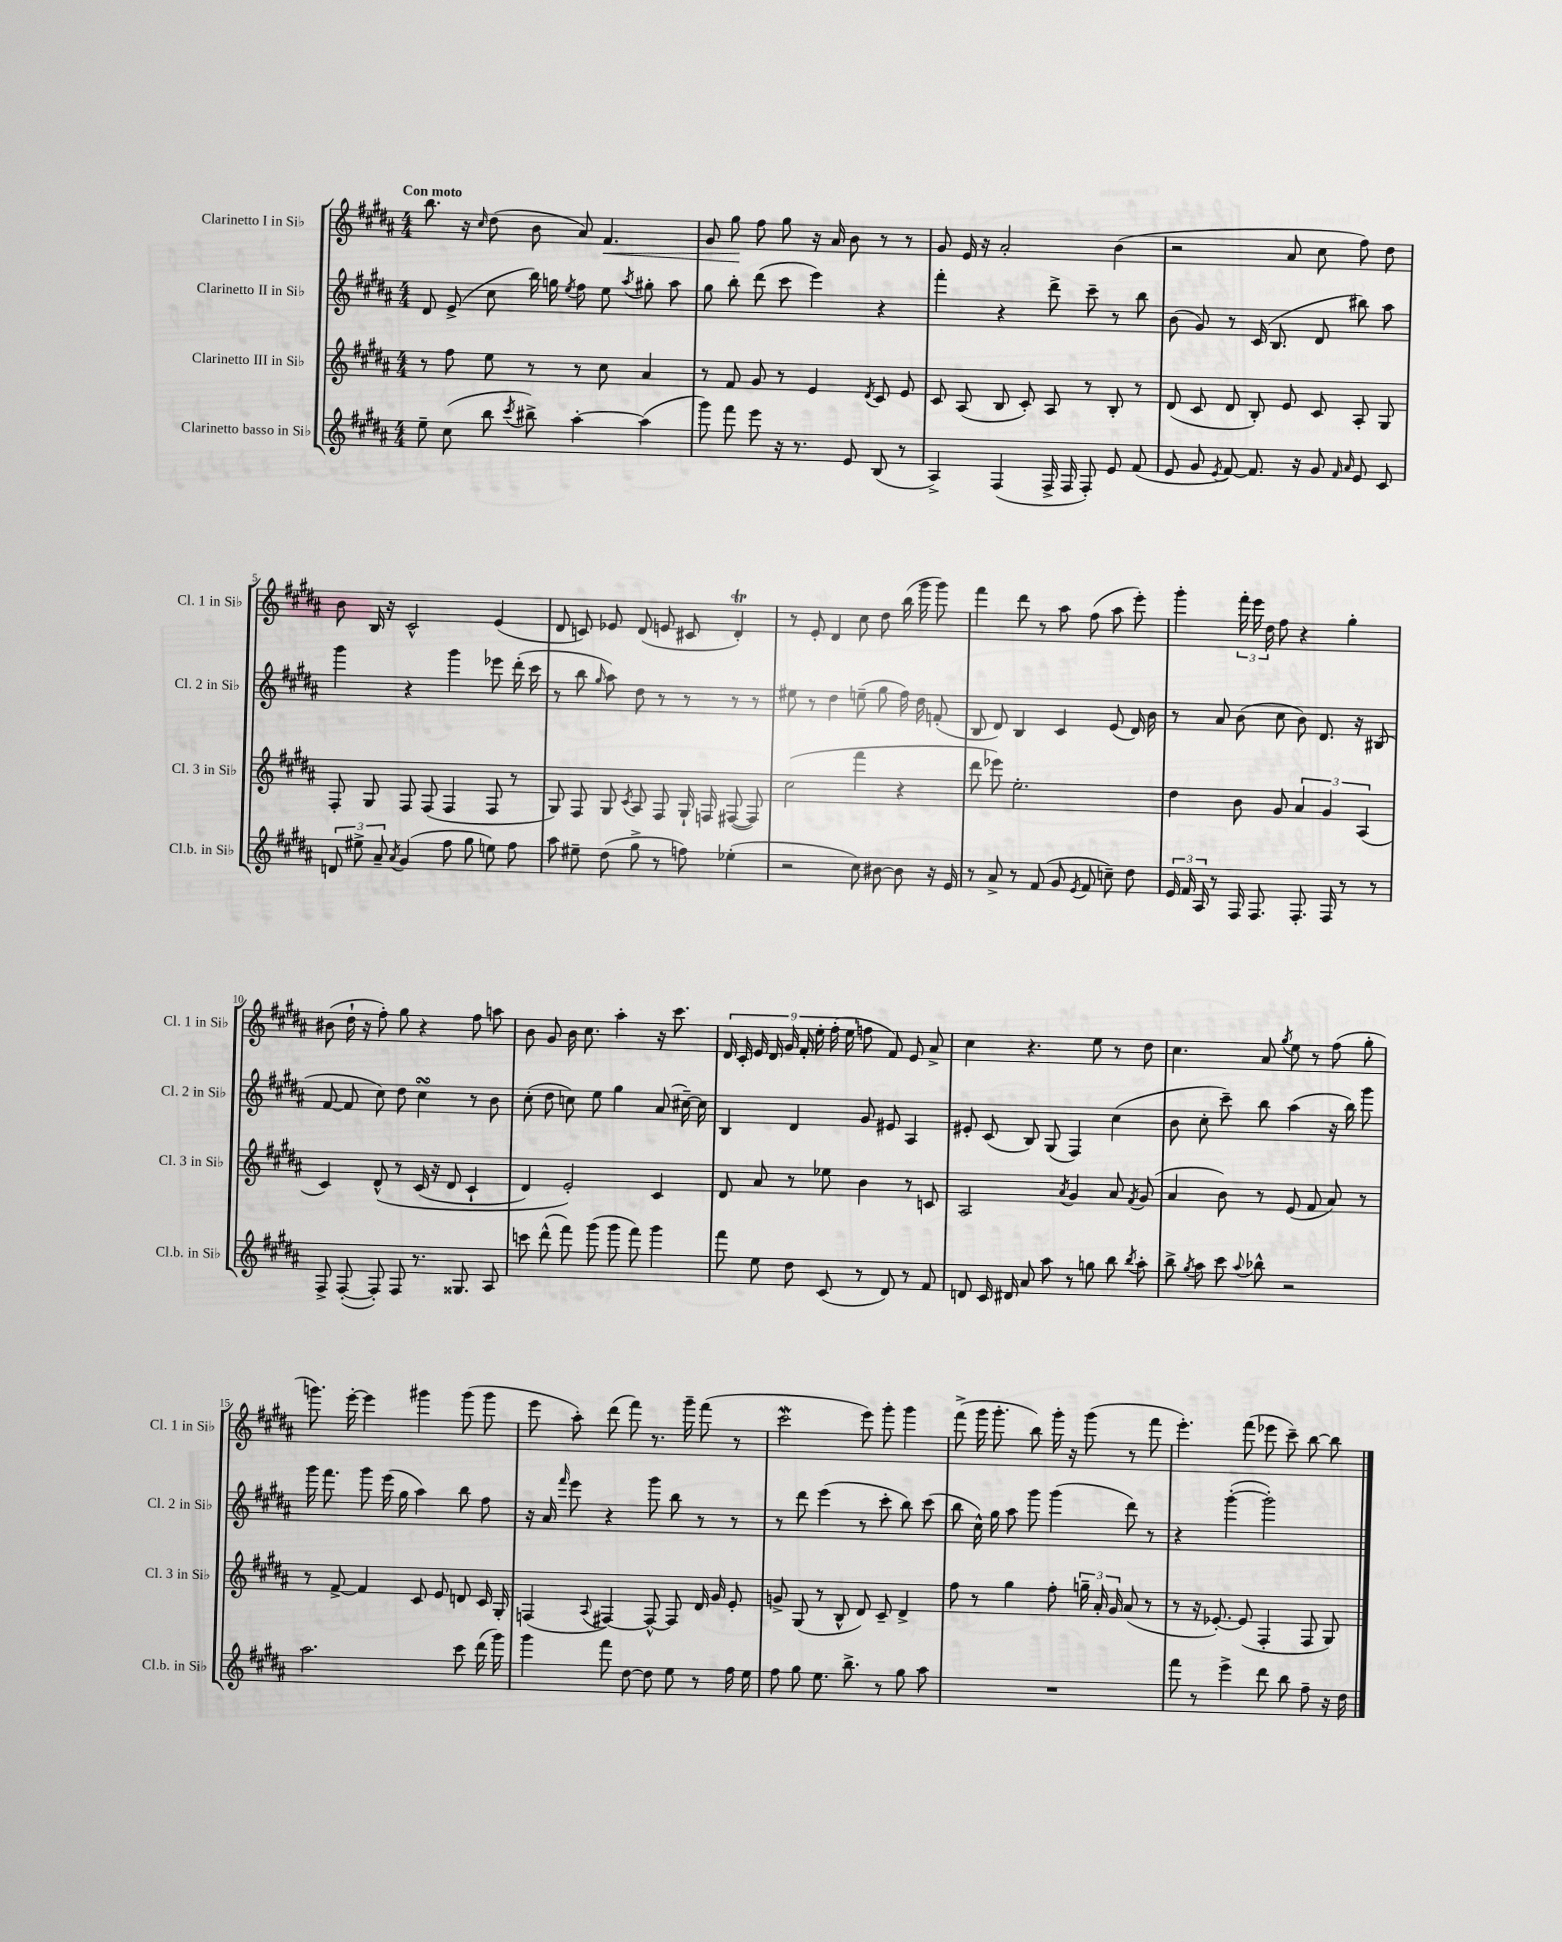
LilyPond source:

<<
\new StaffGroup <<
\new Staff = "s0" \with { instrumentName = "Clarinetto I in Sib" shortInstrumentName = "Cl. 1 in Sib" } {
    \clef treble \key b \major \numericTimeSignature \time 4/4 \tempo "Con moto"
    \autoBeamOff b''8. r16 \grace { cis''16 } dis''8( b'8 ais'8) fis'4.\< |
    gis'8 gis''8\! fis''8 gis''8 r16 ais'16 b'8 r8 r8 |
    gis'8 e'16 r16 ais'2-. b'4( |
    r2 ais'8 cis''8 fis''8) dis''8 |
    b'8 b16 r16 cis'2-^ e'4( |
    dis'8 c'8) ees'8 dis'8( e'8 cis'8 dis'4-.\trill) |
    r8 e'8-. dis'4 cis''8 dis''8 b''16( gis'''16 gis'''8) |
    fis'''4 dis'''8 r8 ais''8 fis''8( ais''8 e'''8-.) |
    gis'''4-. \tuplet 3/2 { fis'''16-. e'''16 dis''16 } fis''8 r4 gis''4-. |
    bis'8( dis''16-! r16 fis''8-.) gis''8 r4 fis''8 a''8 |
    b'8 gis'8 b'16 cis''8. ais''4-. r16 cis'''8. |
    \tuplet 9/8 { dis'16 cis'16-. e'16 dis'16 gis'16 fis'16-. e''16-. fis''16-.( e''16 } f''8 fis'8) e'8 ais'8-> |
    cis''4 r4. e''8 r8 dis''8 |
    cis''4. ais'8 \acciaccatura { gis''8 } e''8 r8 fis''8( gis''8-. |
    g'''8.) e'''16~-. e'''4 gis'''4 gis'''8( gis'''8 |
    e'''8 ais''8-.) dis'''8( fis'''8) r8. gis'''16-- fis'''8( r8 |
    cis'''2\mordent e'''8) gis'''8-. gis'''4 |
    fis'''8->( gis'''16 gis'''8.-. b''8) gis'''16-. r16 gis'''8( r8 fis'''8 |
    e'''4.-.) fis'''8( ees'''8 cis'''8--) b''8~ b''8 \bar "|." |
}
\new Staff = "s1" \with { instrumentName = "Clarinetto II in Sib" shortInstrumentName = "Cl. 2 in Sib" } {
    \clef treble \key b \major \numericTimeSignature \time 4/4
    \autoBeamOff dis'8 e'8->( cis''8 b''16) g''16 \acciaccatura { e''8 } fis''8 e''8 \acciaccatura { ais''8 } gis''8-. ais''8 |
    gis''8 b''8-. dis'''8( cis'''8 e'''4) r4 |
    fis'''4-. r4 dis'''8-> cis'''8-- r8 b''8 |
    b'8( gis'8) r8 cis'16( b8. dis'8 bis''8) ais''8 |
    gis'''4 r4 gis'''4 ees'''8 dis'''16-.( cis'''16 |
    r8 b''8 \grace { gis''16 } ais''8) dis''8 r8 r8 r8 r8 |
    eis''8 r8 dis''4 e''8--( gis''8 fis''16) dis''16 f'8-.( |
    b8 dis'8) b4 cis'4 e'8( dis'16) b'16 |
    r8 ais'8 b'8( cis''8 b'8) dis'8. r16 bis8( |
    fis'8~ fis'8 cis''8) dis''8 cis''4\turn r8 b'8 |
    cis''8-.( dis''8 c''8) e''8 gis''4 ais'8( cis''16~--) cis''16 |
    b4 dis'4 gis'8 eis'8 ais4 |
    eis'8-. cis'8( b8) gis8( fis4) cis''4( |
    b'8 cis''8-. cis'''8--) b''8 ais''4( r16 b''16) gis'''8 |
    gis'''16 fis'''8. gis'''8 e'''16( gis''16 ais''4) b''8 fis''8 |
    r16 ais'16 \grace { fis'''16 } e'''8 r4 gis'''8 b''8 r8 r8 |
    r8 dis'''8 e'''4( r8 cis'''8-. b''8) cis'''8( |
    b''8 cis''16-^) gis''16 ais''8 gis'''8 gis'''4( dis'''8) r8 |
    r4 gis'''4~-.( gis'''2-.) \bar "|." |
}
\new Staff = "s2" \with { instrumentName = "Clarinetto III in Sib" shortInstrumentName = "Cl. 3 in Sib" } {
    \clef treble \key b \major \numericTimeSignature \time 4/4
    \autoBeamOff r8 fis''8 e''8 r8 r8 cis''8 ais'4 |
    r8 fis'8 gis'8 r8 e'4 \acciaccatura { dis'8 } cis'8 e'8 |
    cis'8 ais8( b8 cis'8-.) ais8 r8 b8-. r8 |
    dis'8( cis'8 dis'8 b8-.) e'8 cis'8 ais8-. gis8 |
    fis8-. gis8 fis8 fis8( fis4 fis8 r8 |
    gis8) fis8 gis8 \acciaccatura { cis'8 } ais8 fis8 gis16-! f16 fis8~( fis8) |
    cis''2( fis'''4 r4 |
    dis'''8 ees'''8) e''2.-. |
    dis''4 b'8 gis'8 \tuplet 3/2 { ais'4 gis'4 ais4( } |
    cis'4) dis'8-^\( r8 cis'16( r16 dis'8 cis'4-! |
    dis'4) e'2-.\) cis'4 |
    dis'8 ais'8 r8 ees''8 b'4 r8 c'8 |
    ais2 \acciaccatura { ais'8 } gis'4 ais'8 \acciaccatura { fis'8 } gis'8( |
    ais'4 b'8) r8 e'8( fis'8 ais'8) r8 |
    r8 fis'8~-> fis'4 cis'8 e'8 d'8 cis'16 gis16-. |
    f4( \appoggiatura { ais8 } fis4~) fis8~-^ fis8 dis'16 gis'16 e'8-. |
    g'8-> gis8( r8 b8-^ dis'8) cis'8-- dis'4-> |
    fis''8 r8 gis''4 fis''8-. \tuplet 3/2 { g''16-- ais'16-. gis'16 } ais'8( r8 |
    r8 r16 ees'8.~-.) ees'8( fis4-. fis8 gis8) \bar "|." |
}
\new Staff = "s3" \with { instrumentName = "Clarinetto basso in Sib" shortInstrumentName = "Cl.b. in Sib" } {
    \clef treble \key b \major \numericTimeSignature \time 4/4
    \autoBeamOff e''8-- cis''8( b''8 \acciaccatura { cis'''8 } bis''8->) ais''4~-. ais''4( |
    gis'''8) fis'''8 e'''8 r16 r8. e'8 b8( r8 |
    ais4->) fis4( fis16-> fis16 fis8-.) e'8 fis'8( |
    e'8 gis'8 \acciaccatura { e'8 } fis'8~) fis'8. r16 gis'8 \grace { fis'16 ais'16 } e'8 cis'8 |
    \tuplet 3/2 { d'8 eis''8-> ais'8-- } \acciaccatura { ais'8 } gis'4( fis''8 gis''8 e''8) fis''8 |
    ais''8 eis''8-- dis''8( gis''8-> r8 f''8) ees''4-.( |
    r2 cis''8) bis'8~ bis'8 r16 e'16 |
    r8 ais'8-> r8 fis'8( gis'8 \acciaccatura { e'8 } fis'8 c''8--) dis''8 |
    \tuplet 3/2 { e'16 fis'16 ais16 } r8 fis16 fis8. fis8.-. fis16 r8 r8 |
    fis8-> fis8~-.( fis8-.) fis8 r8. gisis8. ais8 |
    c'''8 dis'''8-^( fis'''8) gis'''8( gis'''8 fis'''8) gis'''4 |
    fis'''8 e''8 dis''8 cis'8( r8 dis'8) r8 fis'8 |
    d'8 cis'16 dis'16 ais'8 ais''8 r8 g''8 b''8 \acciaccatura { b''8 } ais''8-. |
    b''8-> \acciaccatura { gis''8 } ais''8 cis'''8 \appoggiatura { ais''8 } bes''8-^ r2 |
    ais''2. cis'''8 dis'''16( gis'''16) |
    gis'''4 fis'''8 dis''8~ dis''8 e''8 r8 fis''16 e''16 |
    fis''8 gis''8 e''8. b''8.-> r8 gis''8 ais''8 |
    R1 |
    fis'''8 r8 e'''4-> dis'''8 b''8 fis''8-- r16 dis''16 \bar "|." |
}
>>
>>
